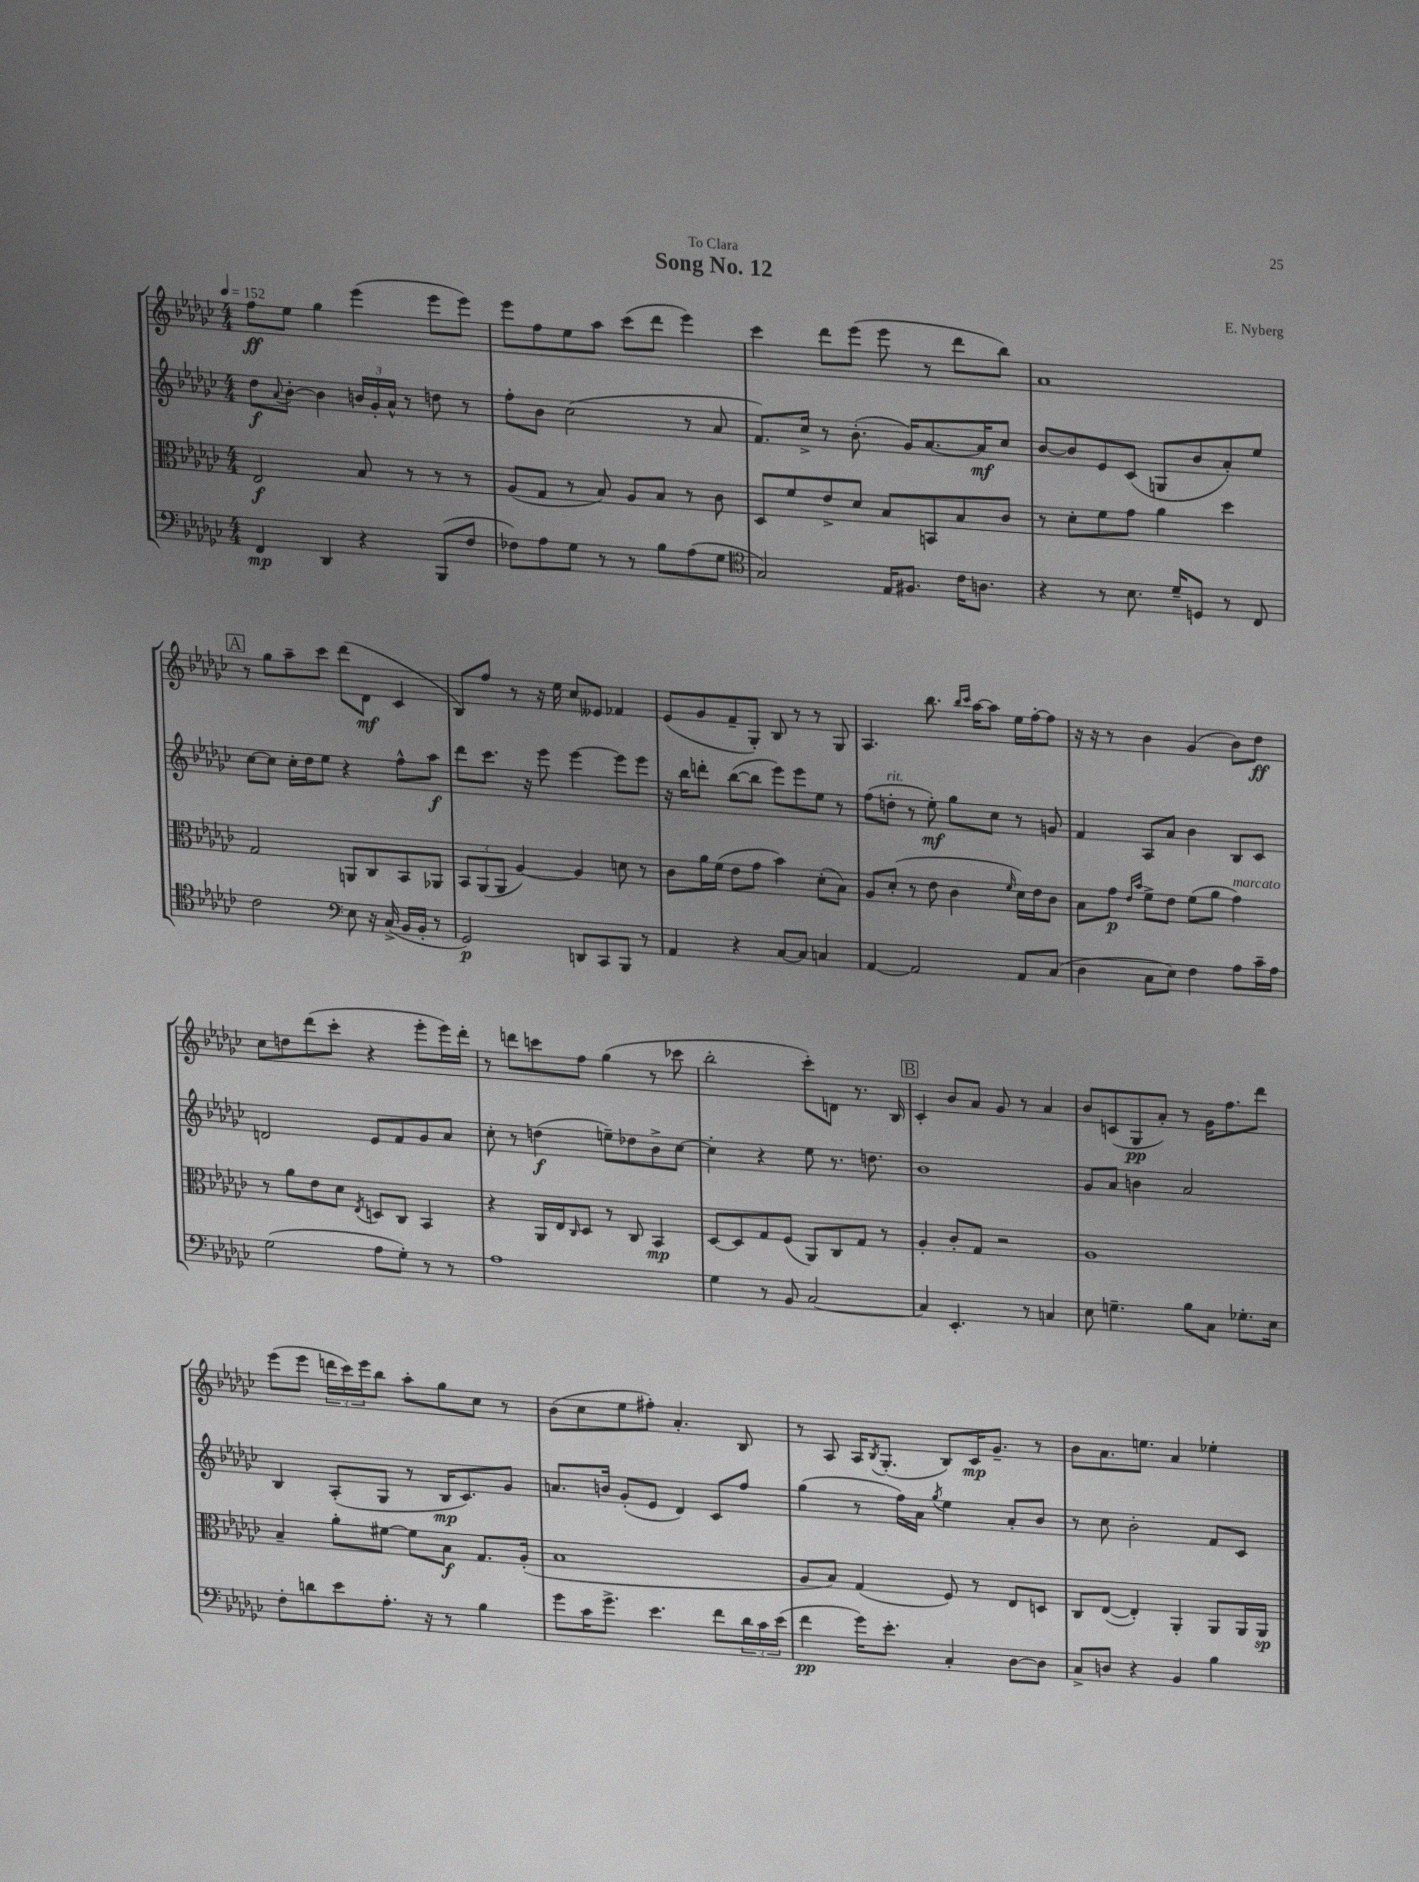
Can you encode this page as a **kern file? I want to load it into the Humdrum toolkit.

**kern	**kern	**kern	**kern
*staff4	*staff3	*staff2	*staff1
*clefF4	*clefC3	*clefG2	*clefG2
*k[b-e-a-d-g-c-]	*k[b-e-a-d-g-c-]	*k[b-e-a-d-g-c-]	*k[b-e-a-d-g-c-]
*M4/4	*M4/4	*M4/4	*M4/4
*MM152	*MM152	*MM152	*MM152
4FF	2E-	8dd-	8ff
.	.	8qqa-	.
.	.	[8b-'	8ee-
4DD-	.	4b-]	4gg-
4r	8B-	24b	(4eee-
.	.	24g-'	.
.	.	24a-^^	.
.	8r	8r	.
(8BBB-	8r	8dd	8eee-
8F	8r	8r	8eee-)
=	=	=	=
8F-)	(8A-	8ff'	8eee-
8A-	8G-	8b-	8ff
8G-	8r	(2cc-	8ee-
8r	8B-)	.	8aa-
8r	8A-	.	(8ccc-
8B-	8B-	.	8ddd-
(8A-	8r	8r	4eee-)
8G-	8c-	8a-	.
=	=	=	=
*clefC4	*	*	*
2G-)	8D-	8.f)	4ccc-
.	8f	.	.
.	.	16cc-^	.
.	8e-^	8r	8ddd-
.	8d-	(8.b-'	(8eee-
16E-	8B-	.	8eee-
8.F#	.	16g-)	.
.	8BB	[8.a-	8r
16c-	8B-	.	8ddd-
8.A	.	16a-]	.
.	8c-	8cc-	8bb-)
=	=	=	=
4r	8r	[8b-	1a-
.	8d-'	8b-]	.
8r	8f	8e-	.
8.B-	8g-	(8c-	.
.	4a-	8G	.
16d-~	.	.	.
8D	.	8b-	.
8r	4dd-	8a-')	.
8C-	.	8ee-	.
=	=	=	=
2c-	2G-	[8cc-	8r
.	.	8cc-]	8gg-
.	.	16cc-'	8aa-~
.	.	16dd-	.
.	.	8ee-	8ccc-
*clefF4	*	*	*
8E-	8AA	4r	(8ddd-
16r	8C-	.	8d-
(16C-^	.	.	.
16BB-	8BB-	8ff^^	4c-
16BB-'	.	.	.
8r	8AA-	8aa-	.
=	=	=	=
2GG-)	12BB-	8ddd-	8B-)
.	(12AA-	.	.
.	.	8.ccc-	8ff
.	12AA-	.	.
.	[4A-)	.	8r
.	.	16r	.
.	.	8eee-	16r
.	.	.	16ee-
8DD	4A-]	[4eee-	8cc-
8CC-	.	.	8e--
8BBB-	8d	8eee-]	4f-
8r	8r	8eee-	.
=	=	=	=
4AA-	8c-	16r	(8e-
.	.	16bb-	.
.	16a-	8ddd'	8g-
.	(16f	.	.
4r	8e-	([8bb-	8f~
.	8g-	8bb-]	8G-')
[8C-	4b-)	8eee-)	8B-
8C-]	.	8eee-	8r
4C	(8d-'	8ee-	8r
.	8B-)	8r	8G-
=	=	=	=
[4AA-	8A-	(8ff	4.A-
.	(8d-'	8dd'	.
2AA-]	8r	8r	.
.	8e-	8ee-')	8.bb-
.	4c-	8gg-	.
.	.	.	16qqbb-
.	.	.	16qqccc-
.	.	.	[16aa-
.	.	8cc-	8aa-]
.	16qqf	.	.
8AA-	16d-)	8r	16ee-
.	16e-	.	[16ff'
(8C-	8c-	8g	8ff]
=	=	=	=
4D-	8B-	4f	16r
.	.	.	16r
.	8g-	.	8r
.	16qqe-	.	.
.	16qqb-	.	.
8C-	8f^	8A-	4b-
8E-)	8e-	8a-	.
4F	(8f	4b-	(4g-
.	8a-	.	.
8A-	4g-)	8B-	8b-)
16c-~	.	8c-	8dd-
16A-	.	.	.
=	=	=	=
(2G-	8r	2d	8cc-
.	8a-	.	8dd
.	8e-	.	(8ddd-
.	8d-	.	8ccc-'
.	8qE-	.	.
8A-	8D	8e-	4r
8G-')	8C-	8f	.
8r	4BB-	8g-	8eee-'
8r	.	8a-	16eee-)
.	.	.	16ddd-'
=	=	=	=
1A-	4r	8cc-'	8r
.	.	8r	8ddd
.	16AA-	(4dd	8ccc
.	16E-	.	.
.	16qqC-	.	.
.	8D-	.	8ff
.	8r	8ee~)	(4gg-
.	8C-	8dd-	.
.	4BB-	8b-^	8r
.	.	[8cc-	8ccc-
=	=	=	=
4G-	[8D-	4cc-']	2bb-'
.	8D-]	.	.
8r	8G-	4r	.
8BB-	(8F	.	.
[2C-	8AA-)	8ee-	8ccc-')
.	8C-	8.r	8d
.	8G-	.	8.r
.	.	8.dd	.
.	8r	.	.
.	.	.	16B-
=	=	=	=
4C-]	4A-'	1b-	4c-'
4.EE-'	8c-'	.	8b-
.	8G-	.	8a-
.	2r	.	8g-
8r	.	.	8r
4C	.	.	4a-
=	=	=	=
8E-	1A-	8g-	8b-
4.G~	.	8a-	(8c
.	.	4b	8G-
.	.	.	8a-')
8B-	.	2a-	8r
8C-	.	.	16g-
.	.	.	8.ff
8.G-'	.	.	.
.	.	.	8ddd-
16E-	.	.	.
=	=	=	=
8F'	4B-~	4B-	(8eee-
8d	.	.	8eee-
8e-	8a-'	(8A-'	24ddd
.	.	.	24ccc-)
.	.	.	24eee-
8.A-'	[8f#	8G-	8bb-
.	8f#]	8r	8aa-'
16r	.	.	.
8r	8B-	16B-	8gg-
.	.	8.c-)	.
4B-	8.G-	.	8cc-
.	.	8g-	8r
.	(16A-'	.	.
=	=	=	=
8g-	1B-	8.a	(8b-
16c-	.	.	8cc-
8.g-^	.	16b	.
.	.	(8g-'	8ee-
4.e-	.	8e-	8ff#')
.	.	4d-)	4.a-'
8f	.	8c-	.
24d-	.	8ff	8B-
24c-	.	.	.
(24e-	.	.	.
=	=	=	=
4f	8A-	(4gg-	8r
.	8B-)	.	8A-
16g-)	(4G-	8r	16A-
.	.	.	8qB-
8.e-'	.	.	(8.G-'
.	.	16ff)	.
.	.	16a-	.
.	.	8qgg-	.
4C-'	8F)	4ee-	8B-)
.	8r	.	16c-
.	.	.	8.g-~
[8D-	8E-	8a-'	.
8D-]	8D	8b-	8r
=	=	=	=
8C-^	8C-	8r	8b-
8D	([8E-	8cc-	8.a-
4r	4E-'])	2b-'	.
.	.	.	8.ee
4BB-	4AA-'	.	4a-
4B-	8AA-	8f	4ee-'
.	16AA-	8c-	.
.	16AA-	.	.
==	==	==	==
*-	*-	*-	*-
